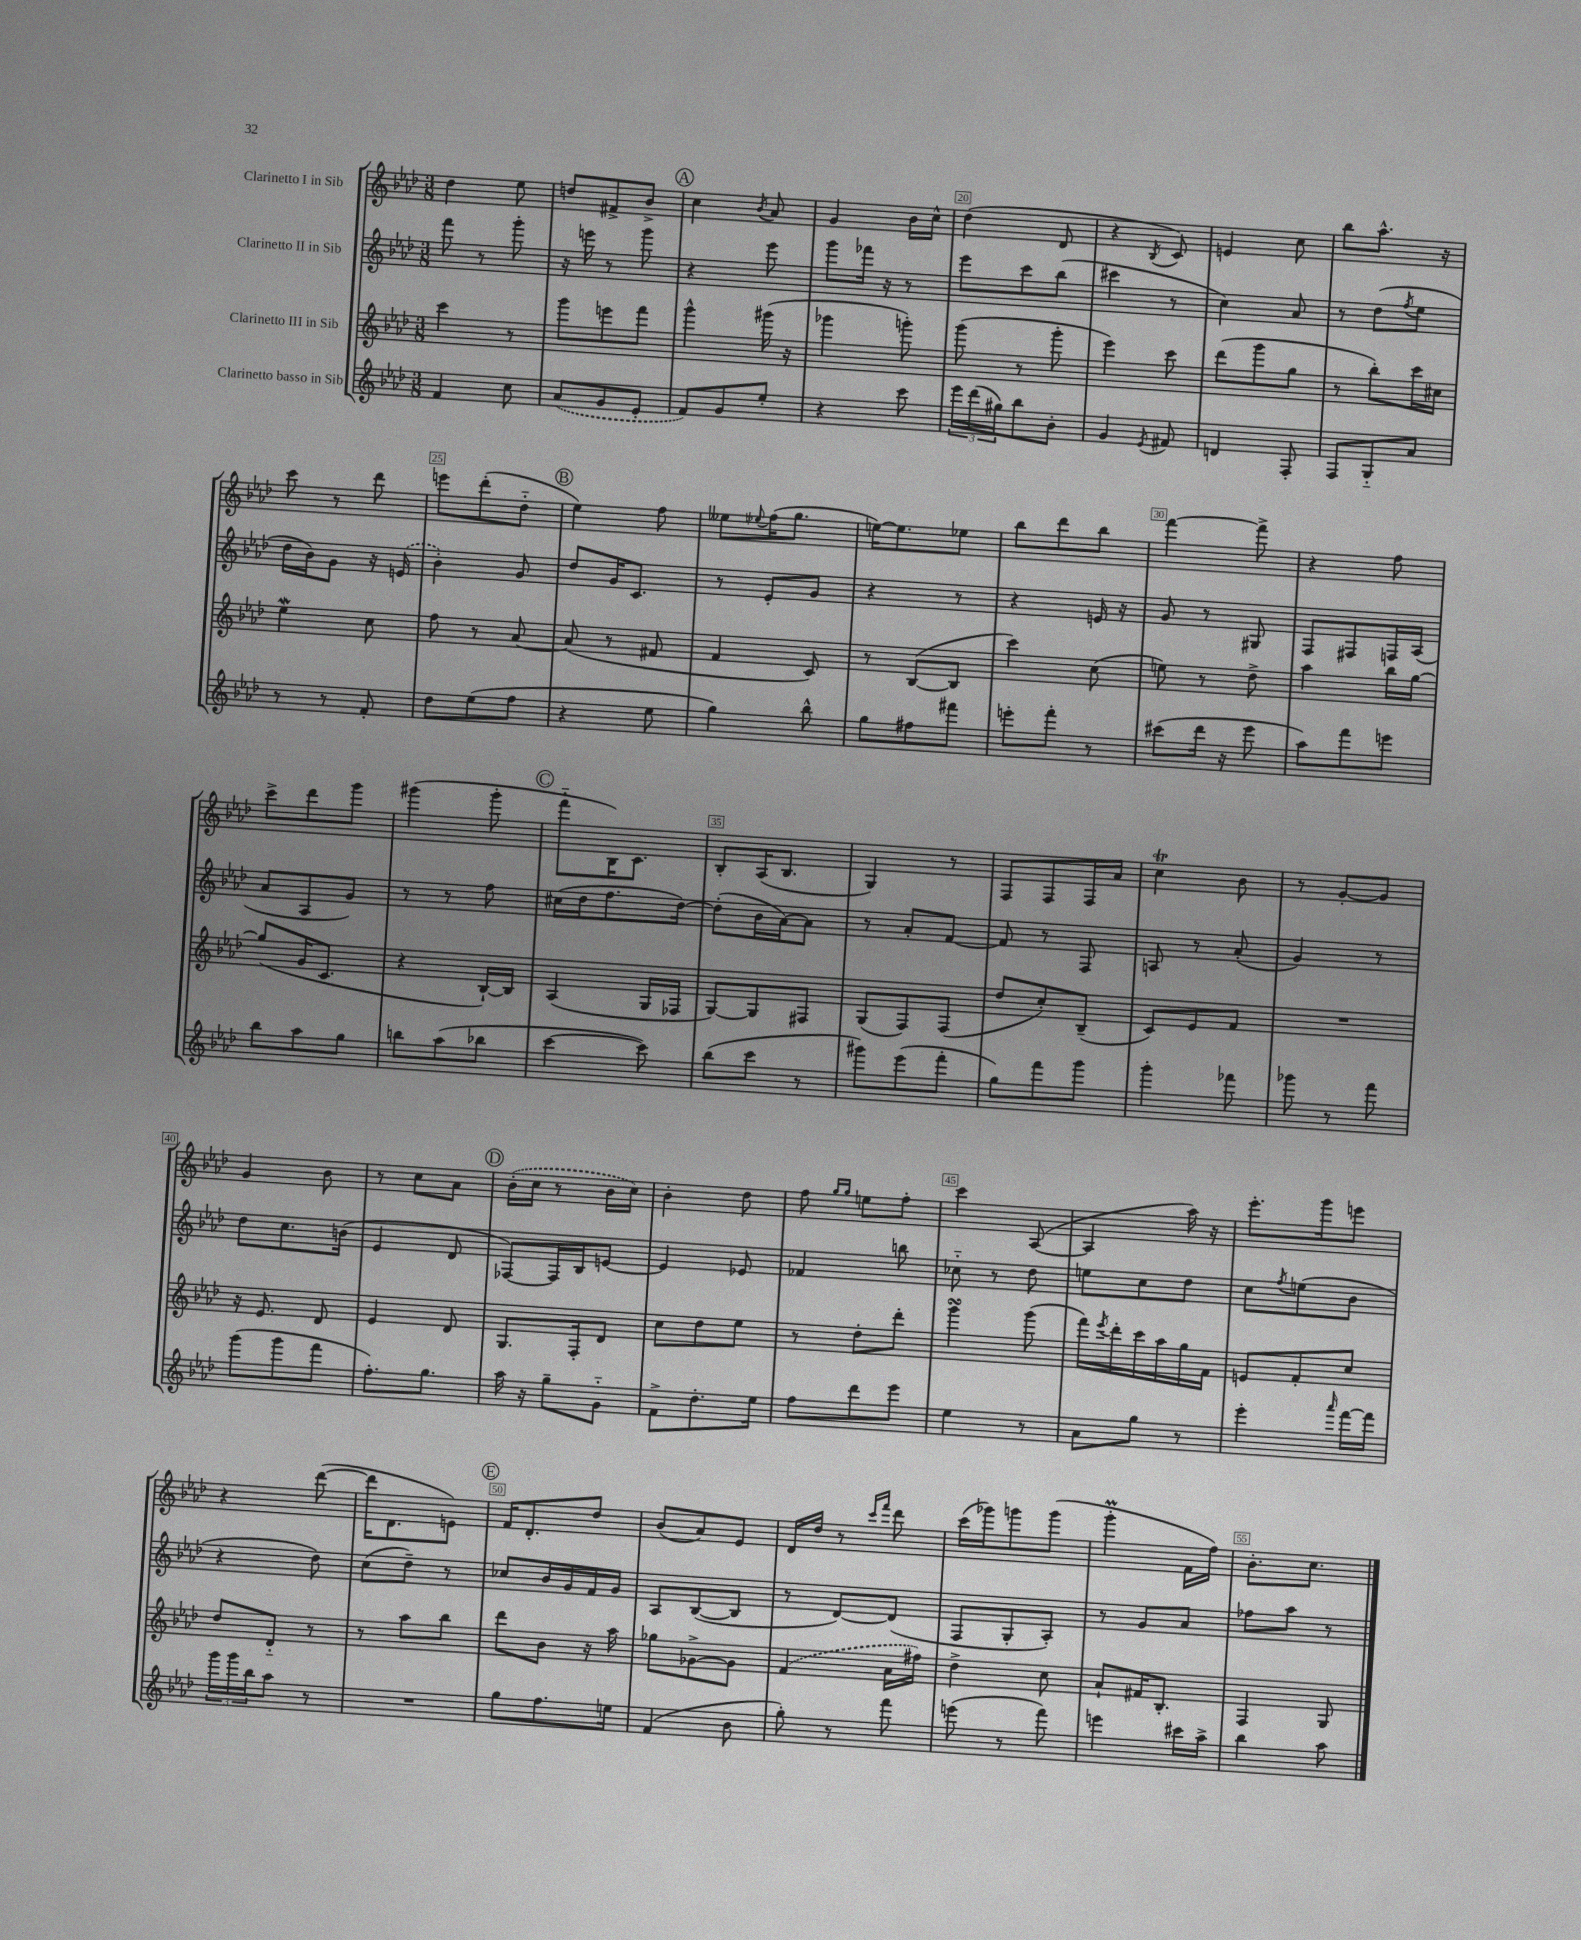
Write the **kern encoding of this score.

**kern	**kern	**kern	**kern
*staff4	*staff3	*staff2	*staff1
*clefG2	*clefG2	*clefG2	*clefG2
*k[b-e-a-d-]	*k[b-e-a-d-]	*k[b-e-a-d-]	*k[b-e-a-d-]
*M3/8	*M3/8	*M3/8	*M3/8
4f/	4ccc\	8fff\	4dd-\
.	.	8r	.
8cc\	8r	8ggg'\	8ee-\
=	=	=	=
(8a-/L	8ggg\L	16r	8dd/L
.	.	16eee\	.
8g/	8eee\	8r	8f#^/
8e-'/J	8fff\J	8ggg\	8b-^/J
=	=	=	=
8f/L)	4ggg^^\	4r	4cc\
8g/	.	.	.
.	.	.	8qb-/
8ee-'/J	(16ggg#\	8eee-\	8a-/
.	16r	.	.
=	=	=	=
4r	4ggg-\	8ggg\L	4g/
.	.	16fff-\Jk	.
.	.	16r	.
8ccc\	8ggg'\)	8r	16b-\LL
.	.	.	16cc^^\JJ
=	=	=	=
24eee-\LL	(8ggg\	8eee-\L	(4dd-\
(24ddd-\	.	.	.
24gg#\J)	.	.	.
8bb-\	8r	8ccc\	.
8b-'\J	8ggg'\	(8bb-\J	8d-/
=	=	=	=
4g/	4eee-\)	4ccc#\	4r
8qe-/	.	.	8qB-/
8f#/	8ccc\	8r	8c/)
=	=	=	=
4d/	(8ddd-\L	4cc\)	4e/
.	8ggg\	.	.
8F'/	8gg\J	8a-/	8cc\
=	=	=	=
8F/L	8r	8r	8bb-\L
8G'~/	8bb-'\L)	(8dd-\L	8.aa-^^\J
.	.	8qff/	.
8a-/J	16ccc\L	8ee-\J	.
.	16cc#\JJ	.	16r
=	=	=	=
8r	4ee-\	16dd-\LL	8ccc\
.	.	16b-\J)	.
8r	.	8g\J	8r
8f'/	8cc\	16r	8ddd-\
.	.	(16e/	.
=	=	=	=
8dd-\L	8ff\	4b-'\)	8eee\L
(8ee-\	8r	.	(8ddd-'\
8ff\J	[8a-/	8g/	8dd-'~\J
=	=	=	=
4r	(8a-/]	8dd-/L	4ee-\)
.	8r	16g/K	.
.	.	8.c/J	.
8ee-\	8f#/	.	8ff\
=	=	=	=
4gg\)	4f/	8r	8ee--\L
.	.	.	8qqee-/
.	.	8e-'/L	(16ff\K
.	.	.	8.gg\J
8bb-^^\	8c/)	8g/J	.
=	=	=	=
8gg\L	8r	4r	[16ee\LK)
.	.	.	8.ee\]
8ff#\	([8B-/L	.	.
8fff#\J	8B-/]J	8r	8ee-\J
=	=	=	=
8eee'\L	4ccc\)	4r	8bb-\L
8fff'\J	.	.	8ddd-\
8r	(8cc\	16e/	8bb-\J
.	.	16r	.
=	=	=	=
(8ccc#\L	8ee\)	8g/	[4fff\
16ddd-\Jk	8r	8r	.
16r	.	.	.
8eee-\	8dd-^\	8G#/	8fff^\]
=	=	=	=
8aa-\L)	4aa-\	8F/L	4r
8fff\	.	8F#/	.
8eee\J	16bb-\LL	16F/L	8ff\
.	[16gg\JJ	(16A-/JJ	.
=	=	=	=
8bb-\L	(8gg/]L	8a-/L	8ccc^\L
8aa-\	16g/K	8A-/	8ddd-\
.	8.c/J	.	.
8gg\J	.	8g/J)	8ggg\J
=	=	=	=
8bb\L	4r	8r	(4ggg#\
(8aa-\	.	8r	.
8bb-\J	[16B-`/LL)	8ff\	8ggg#'\
.	16B-/]JJ	.	.
=	=	=	=
[4ccc\	(4A-/	(16cc#\LL	8fff'~\L
.	.	16dd-\J	.
.	.	8.ff\	16B-\K)
.	.	.	8.c\J
8ccc\])	16G/LL	.	.
.	16F-/JJ	[16dd-\Jk)	.
=	=	=	=
(8bb-\L	[8G/L)	(8dd-'\]L	8B-'/L
8ccc\J	8G/]	16b-\L	(16A-/K
.	.	[16a-\J)	8.B-/J
8r	8F#/J	8a-\]J	.
=	=	=	=
8ggg#\L)	(8G/L	8r	4G/)
(8eee-\	8F/)	8a-'/L	.
8fff'\J	(8F/J	[8f/J	8r
=	=	=	=
8gg\L)	8dd-/L	8f/]	8F/L
8fff\	8cc'/)	8r	8F/
8ggg\J	(8B-~/J	8F/	16F/L
.	.	.	16a-/JJ
=	=	=	=
4ggg'\	8c/L)	8A/	4cc\
.	8e-/	8r	.
8fff-\	8f/J	(8a-'/	8b-\
=	=	=	=
8ggg-\	4.r	4g/)	8r
8r	.	.	[8g'/L
8fff\	.	8r	8g/]J
=	=	=	=
(8ggg\L	16r	8dd-\L	4g/
.	8.e-/	.	.
8ggg\	.	8.cc\	.
8fff\J	8d-/	.	8b-\
.	.	(16b\Jk	.
=	=	=	=
8.ff'\L)	4e-/	4e-/	8r
.	.	.	8cc\L
8.gg\J	.	.	.
.	8d-/	8d-/	8a-\J
=	=	=	=
16aa-\	8.G/L	[8F-/L)	(16b-'\LL
16r	.	.	16cc\JJ
8gg~\L	.	16F-/]L	8r
.	16F'/k	16B-/J	.
8g'~\J	8d-/J	[8e/J	16b-\LL
.	.	.	16cc\JJ)
=	=	=	=
8f^\L	8cc\L	4e/]	4b-'\
8.dd-'\	8dd-\	.	.
.	8ee-\J	8e-/	8dd-\
16ee-\Jk	.	.	.
=	=	=	=
8ff\L	8r	4f-/	8ff\
.	.	.	16qqgg/LL
.	.	.	16qqgg/JJ
8ddd-\	8dd-'\L	.	8ee\L
8eee-\J	8ddd-'\J	8bb\	8ff'\J
=	=	=	=
4ee-\	4ggg\	8cc-'~\	4ccc\
.	.	8r	.
8r	(8ggg\	8dd-\	([8A-/
=	=	=	=
8a-\L	16fff\LL)	8ee\L	4A-/]
.	8qeee-/	.	.
.	16ddd-'\	.	.
8gg\J	16ccc\	8cc\	.
.	16aa-\	.	.
8r	16gg\	8dd-\J	16aa-\)
.	16f\JJ	.	16r
=	=	=	=
4eee-'\	8e/L	8cc\L	8.eee-'\L
.	.	8qff/	.
.	8f'/	(8ee\	.
.	.	.	16ggg\k
16qqaaa-/	.	.	.
[16fff\LL	8cc/J	8b-\J	8eee\J
16fff\]JJ	.	.	.
=	=	=	=
24ggg\LL	8dd-/L	4r	4r
24ggg\	.	.	.
24bb-\J	.	.	.
8aa-\J	8d-'~/J	.	.
8r	8r	8dd-\)	([8ddd-\
=	=	=	=
4.r	8r	(8cc\L	16ddd-\]LK
.	.	.	8.d-\
.	8aa-\L	8dd-~\J)	.
.	8bb-\J	8r	8e\J)
=	=	=	=
8gg\L	8ddd-\L	8cc-/L	16f/LK
.	.	.	8.d-'/
8.ff\	8b-\J	16b-/L	.
.	.	16g/	.
.	16r	16f/	8dd-/J
16ee\Jk	16aa-\	16g/JJ	.
=	=	=	=
(4f/	8gg-\L	8A-/L	(8b-/L
.	[8g-^\	([8B-/	8a-/)
8b-\	8g-\]J	8B-/]J	8e-/J
=	=	=	=
8gg'\)	(4f/	8r	16d-/LL
.	.	.	16dd-/JJ
8r	.	[8d-/L)	8r
.	.	.	16qqccc/LL
.	.	.	16qqfff/JJ
8fff\	16a-\LL	(8d-/]J	8ddd-\
.	16ff#\JJ)	.	.
=	=	=	=
(8eee\	4dd-^\	8F/L	(16ccc\LL
.	.	.	16ggg-\J)
8r	.	8G'/	8ggg\
8fff\)	8cc\	8A-'/J)	(8ggg\J
=	=	=	=
4eee\	8a-`/L	8r	4ggg'\
.	16f#/K	8g/L	.
.	8.B-'/J	.	.
16ccc#\LL	.	8a-/J	16f\LL
16aa-^\JJ	.	.	16ff\JJ)
=	=	=	=
4bb-\	4F/	8ff-\L	8.b-'\L
.	.	8aa-\J	.
.	.	.	8.cc\J
8aa-\	8G/	8r	.
==	==	==	==
*-	*-	*-	*-
